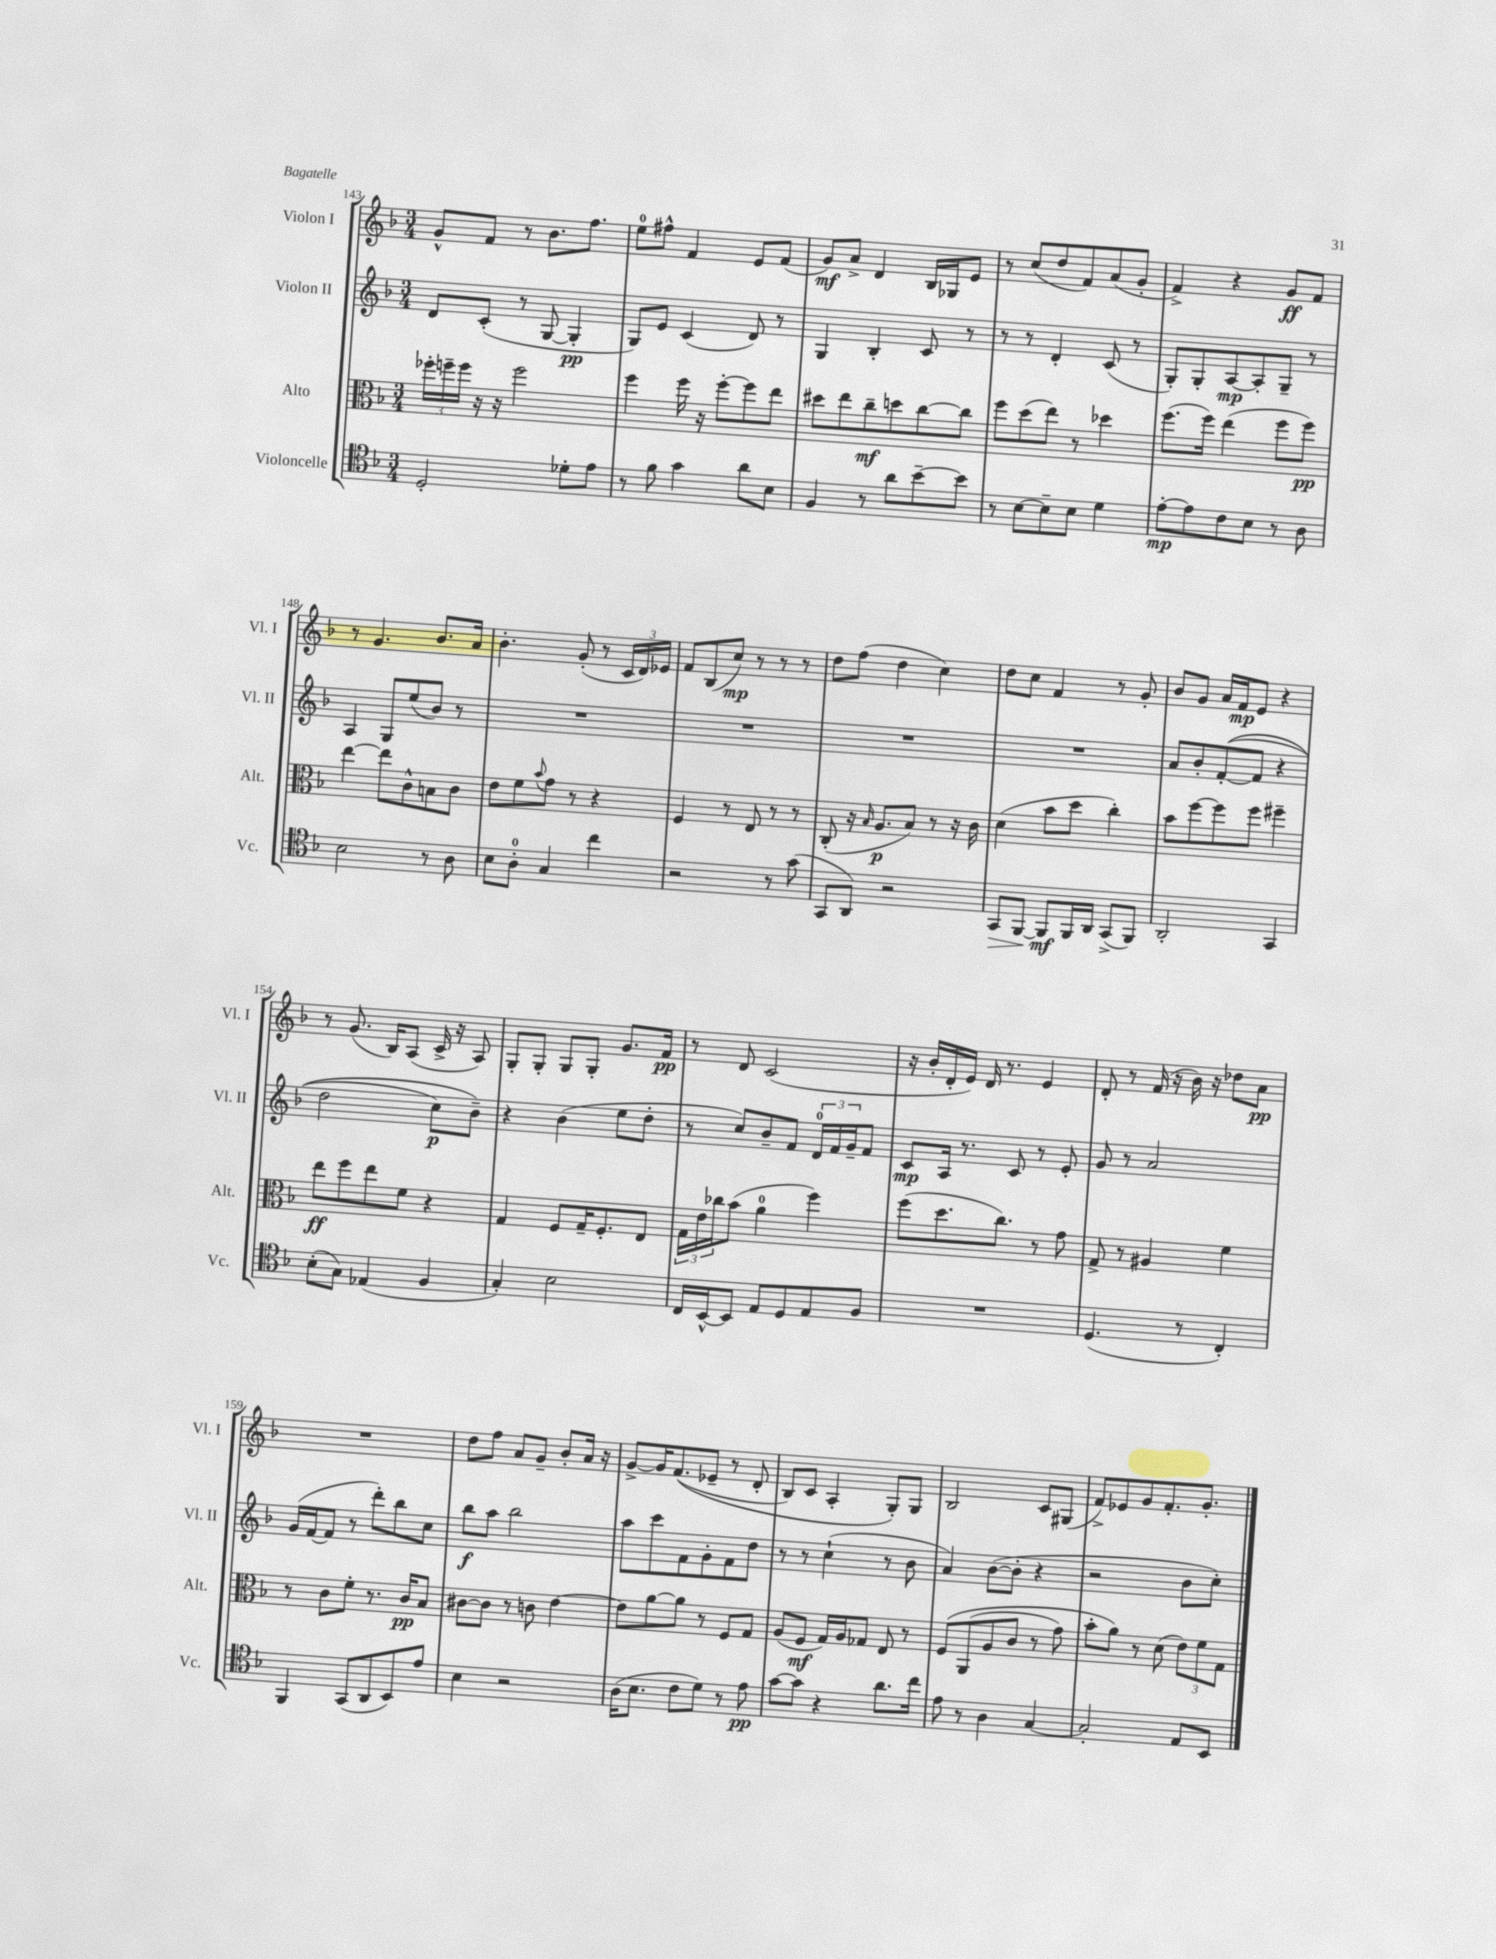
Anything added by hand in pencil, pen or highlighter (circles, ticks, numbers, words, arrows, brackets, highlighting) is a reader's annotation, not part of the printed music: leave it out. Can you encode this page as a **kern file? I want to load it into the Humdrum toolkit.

**kern	**kern	**kern	**kern
*staff4	*staff3	*staff2	*staff1
*clefC4	*clefC3	*clefG2	*clefG2
*k[b-]	*k[b-]	*k[b-]	*k[b-]
*M3/4	*M3/4	*M3/4	*M3/4
2D'/	24ff-'\LL	8d/L	8g^^/L
.	24ff~\	.	.
.	24ff\JJ	.	.
.	16r	(8c'/J	8f/J
.	16r	.	.
.	2ff\	8r	8r
.	.	[8G/	8.b-\L
8d-'\L	.	4G'/]	.
.	.	.	8.ff\J
8e\J	.	.	.
=	=	=	=
8r	4ff\	8G/L)	8ee\L
8f\	.	8e/J	8ff#^^\J
4g\	16ff\	(4c/	4f/
.	16r	.	.
.	[8ff'\L	.	.
8a\L	8ff\]	8d/)	8e/L
8B-\J	8ee\J	8r	(8f/J
=	=	=	=
4F/	8dd#\L	4G/	8g/L)
.	8ee\	.	8a^/J
8r	8cc~\	4B-'/	4d/
8a\L	8dd\	.	.
[8b-~\	[8cc\	8c/	16B-/LL
.	.	.	16G-/J
8b-\]J	8cc\]J	8r	8e/J
=	=	=	=
8r	8ff\L	8r	8r
[8B-\L	(8dd\	8r	(8cc/L
8B-~\]	8ee\J)	4d'/	8dd/
8B-\J	8r	.	8f/)
4d\	4dd-\	(8c/	(8a/
.	.	8r	8g'/J
=	=	=	=
[8e'\L	(8.ff\L	8G'/L)	4f^/)
8e\]	.	8G'/	.
.	16ff\Jk)	.	.
8c\	(4ee\	[8A/	4r
8B-\J	.	8A'/]	.
8r	8ff\L	8G~/J	8g/L
8A\	8ff\J)	8r	8f/J
=	=	=	=
2B-\	[4ee\	4A/	8r
.	.	.	4.g/
.	8ee\]L	8G/L	.
.	8c^^\	(8ee/	.
8r	8B\	8b-/J)	8.b-/L
8A\	8c\J	8r	.
.	.	.	16a/Jk
=	=	=	=
8B-\L	8e\L	2.r	4.b-'\
8A'\J	8f\	.	.
.	8qqb-/	.	.
4G/	8g\J	.	.
.	8r	.	(8g'/
4cc\	4r	.	8r
.	.	.	24c/LL
.	.	.	24d/)
.	.	.	24e-/JJ
=	=	=	=
2r	4F/	2.r	8f/L
.	.	.	(8B-/
.	8r	.	8cc/J)
.	8E/	.	8r
8r	8r	.	8r
(8g\	8r	.	8r
=	=	=	=
8GG/L	(8C'/	2.r	8dd\L
8AA/J)	16r	.	(8ff\J
.	16qqB-/	.	.
.	8.A/L	.	.
2r	.	.	4dd\
.	8B-/J)	.	.
.	8r	.	4cc\)
.	16r	.	.
.	16c\	.	.
=	=	=	=
8GG/L	(4d\	2.r	8dd\L
[8FF/J	.	.	8cc\J
8FF/]L	8b-\L	.	4f/
16FF/L	8dd\J	.	.
16AA/JJ	.	.	.
(8GG^/L	4cc'\)	.	8r
8FF/J)	.	.	8g'/
=	=	=	=
2AA'/	8b-\L	8a/L	8b-/L
.	[8ff\	8b-'/	8g/J
.	8ff\]	&(([8f'/	16a/LL
.	.	.	16f/J
.	8ff\J	8f/]J	8e/J
4GG/	4ff#~\	4r	4r
=	=	=	=
(8B-'\L	8ee\L	2dd\	8r
8G\J)	8ff\	.	(8.g/
(4E-/	8ee\	.	.
.	.	.	16B-/LK)
.	8f\J	.	(8A/J
4F/	4r	8cc\L)	16c^/
.	.	.	16r
.	.	8b-~\J&)	8A/)
=	=	=	=
4G'/)	4G/	4r	8G'/L
.	.	.	8G'/J
2B-\	8F/L	(4b-\	8G/L
.	16G~/K	.	8G'/J
.	8.F'/	.	.
.	.	8ee\L	8.g/L
.	8E/J	8dd'\J	.
.	.	.	16f/Jk
=	=	=	=
16C/LL	24G\LL	8r	8r
.	24e\	.	.
[16BB-^^/J	.	.	.
.	24cc-\J	.	.
8BB-/]J	(8b-\J	8cc/L)	8d/
8E/L	4a\	8b-~/	(2c/
8D/	.	8f/J	.
8E/	4ff\)	24d/LL	.
.	.	24f/	.
.	.	24g~/J	.
8F/J	.	8f/J	.
=	=	=	=
2.r	(8ff\L	8c/L	16r
.	.	.	16b-'/LL
.	8.dd\	16A/Jk	16d'/
.	.	8.r	16e/JJ)
.	.	.	16d/
.	8.cc\J)	.	8.r
.	.	8c/	.
.	8r	8r	4e/
.	8g\	8e'/	.
=	=	=	=
(4.D/	8G^/	8g/	8d'/
.	8r	8r	8r
.	4A#/	2a/	(16f/
.	.	.	16r
8r	.	.	16b-\)
.	.	.	16r
4C'/)	4f\	.	8dd-\L
.	.	.	8a\J
=	=	=	=
4FF/	8r	(16g/LL	2.r
.	.	[16f/J	.
.	8c\L	8f/]J	.
(8GG/L	8f'\J	8r	.
8AA/	8.r	8ddd'\L)	.
8BB-/)	.	8bb-\	.
.	16c/LK	.	.
8e/J	8B-/J	8cc\J	.
=	=	=	=
4B-\	[8c#\L	8bb-\L	8dd\L
.	8c#\]J	8aa\J	8ff\J
2r	8r	2bb-\	8a/L
.	8c\	.	8g~/J
.	[4e\	.	8b-'/L
.	.	.	16a/Jk
.	.	.	16r
=	=	=	=
(16A\LK	8e\]L	8aa\L	[8g^/L
8.B-\J	.	.	.
.	[8a\	8ccc\	16g/]K
.	.	.	&((8.f/
8c\L	8a\]J	8f\	.
8d\J)	8r	8g'\	8e-~/J
8r	8F/L	8f\	8r
8e\	8G/J	8dd\J	8d'/
=	=	=	=
[8g\L	(8A/L	8r	8B-/L)
8g\]J	8F/J	8r	8c/J
4r	16G/LL)	(4cc`\	4A'/
.	16A/J	.	.
.	8G-/J	.	.
8.a\L	8E/	8r	8G'/L&)
.	8r	8b-\	8G/J
16cc\Jk	.	.	.
=	=	=	=
8e\	&(8F/L	4a/)	2B-/
8r	(8AA/	.	.
4A\	8A/	([8b-\L	.
.	8c/J	8b-'\]J	.
[4G/	8r	4r	8c/L
.	8g\)	.	(8G#/J
=	=	=	=
2G'/]	8b-'\L	2r	8f^/L)
.	8a\J&)	.	8e-/
.	8r	.	8g/
.	(8d\	.	8.f'/
8E/L	12e\L)	8b-\L	.
.	.	.	8.g'/J
.	12f\	.	.
8BB-/J	.	8cc'\J)	.
.	12G\J	.	.
==	==	==	==
*-	*-	*-	*-
